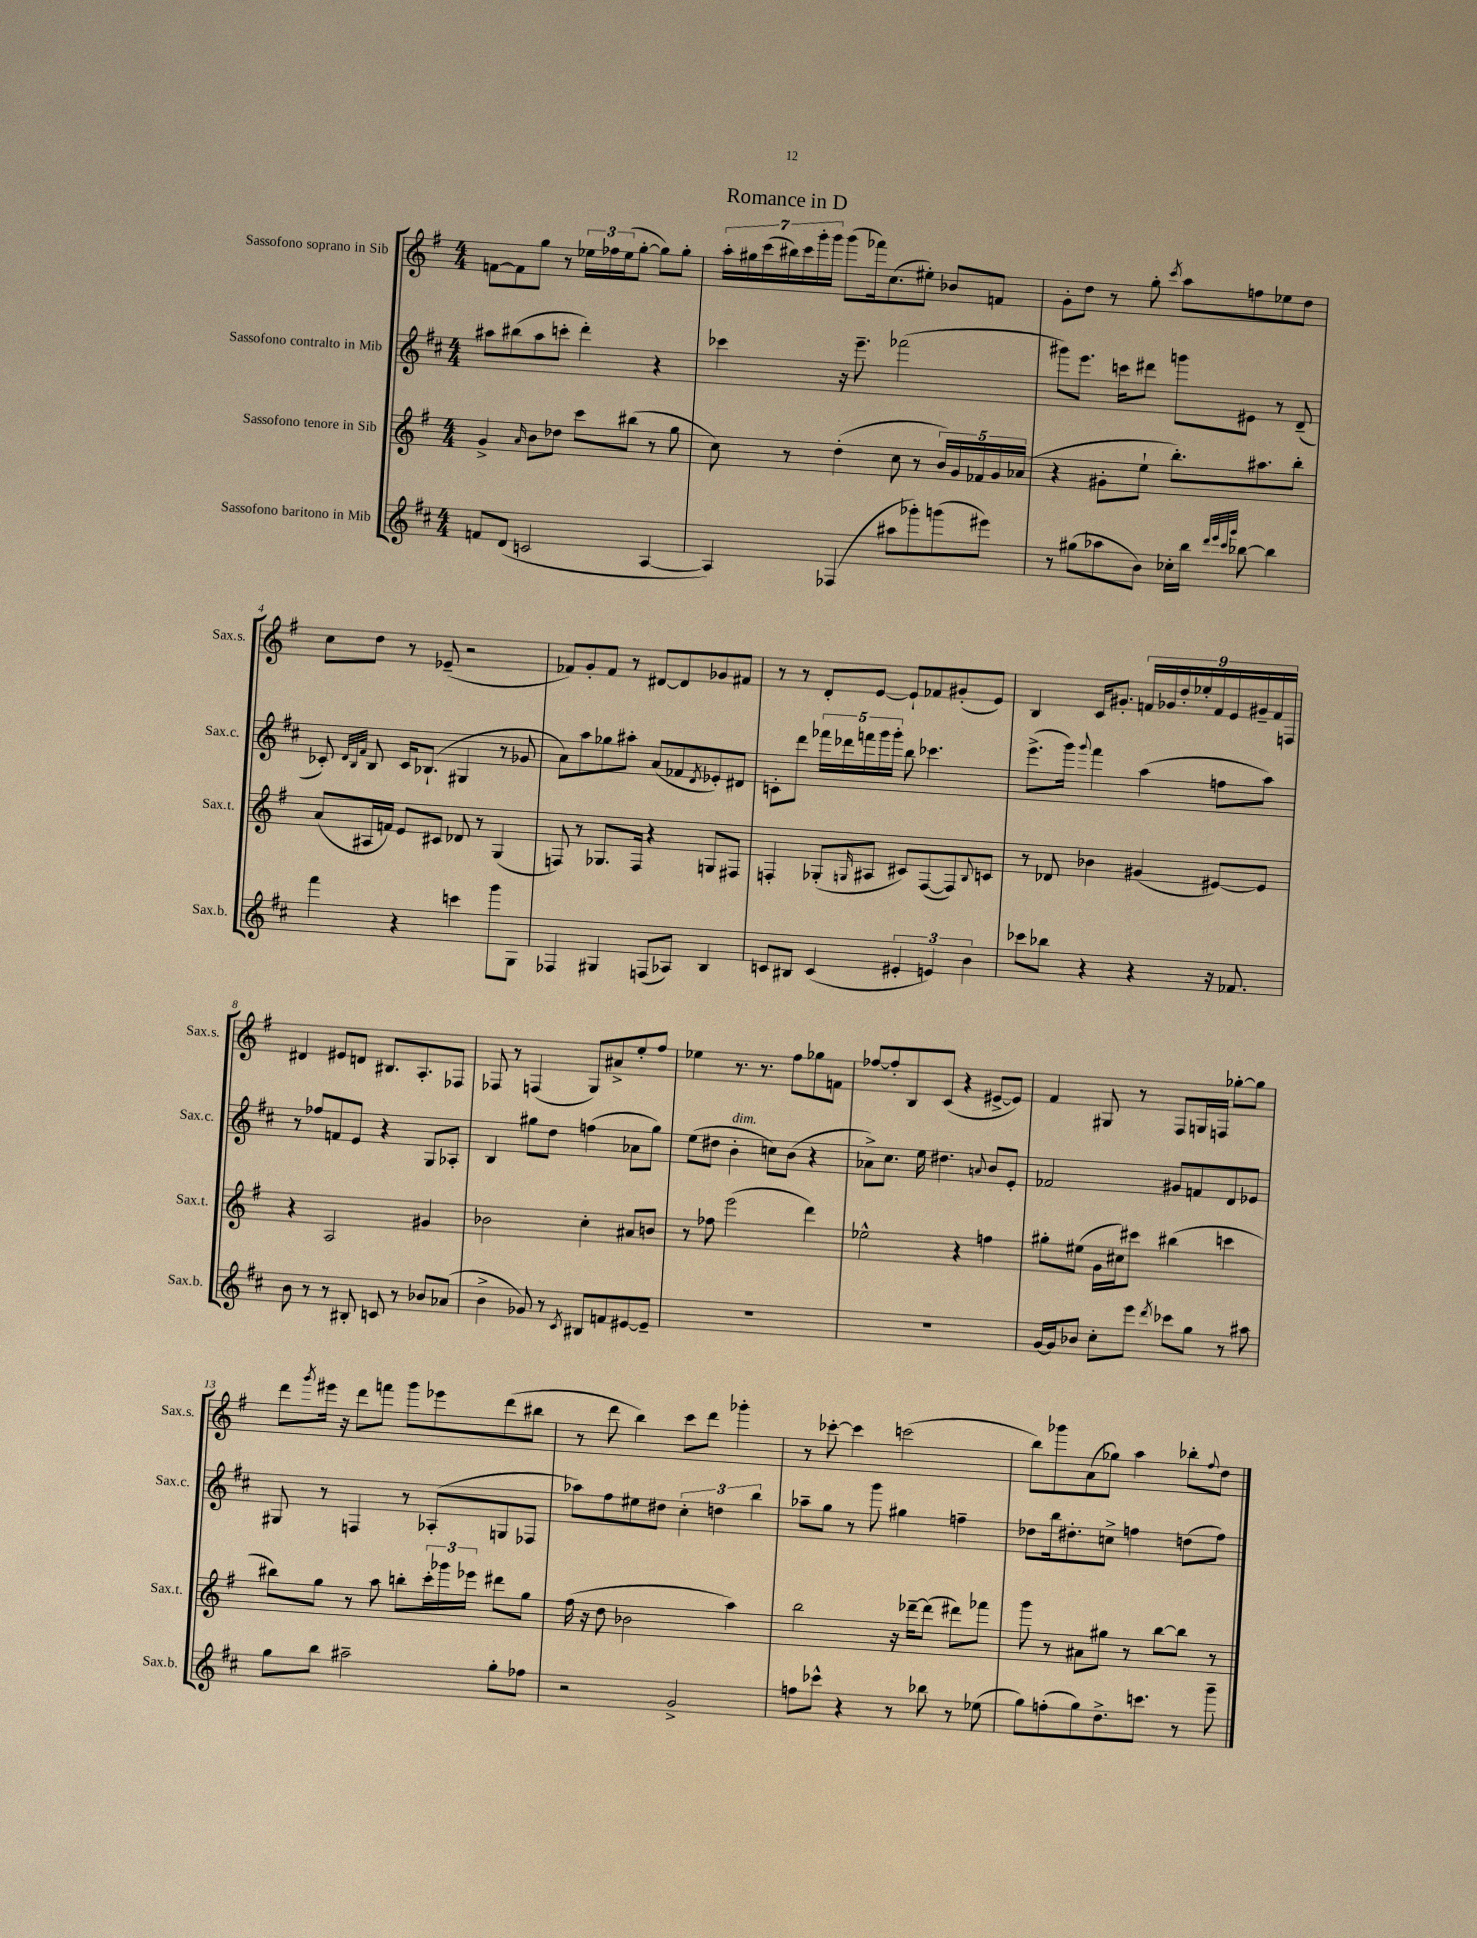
\header { title = "Romance in D" }
<<
\new StaffGroup <<
\new Staff = "s0" \with { instrumentName = "Sassofono soprano in Sib" shortInstrumentName = "Sax.s." } {
    \clef treble \key g \major \numericTimeSignature \time 4/4
    f'8~ f'8 g''8 r8 \tuplet 3/2 { ees''16 fes''16 ees''16( } g''8~-. g''8) g''8-. |
    \tuplet 7/4 { a''16-. gis''16 c'''16( bis''16) c'''16 g'''16-. g'''16 } g'''8( fes'''16) c''8.( eis''8-.) bes'8 f'8 |
    g'8-. d''8 r8 g''8-. \acciaccatura { c'''8 } a''8 f''8 ees''8 d''8 |
    c''8 d''8 r8 ees'8--( r2 |
    fes'8) g'8-. fes'8 r8 dis'8~ dis'8 ges'8 fis'8 |
    r8 r8 d'8-. e'8~ e'8-! fes'8 gis'8-.( e'8) |
    b4 c'16 gis'8.-. \tuplet 9/8 { f'16 ges'16 d''16-. ees''16-. f'16 e'16 gis'16-- f'16 f16 } |
    dis'4 eis'8 d'8 bis8. a8.-. fes8 |
    fes8 r8 f4( g8) ais'8-> e''8-. fis''8 |
    ees''4 r8. r8. fis''8 ges''8 f'8 |
    fes''8~ fes''8-. b8 c'8( r4 eis'8~-> eis'8) |
    fis'4 gis8 r8 fis8 g16 f16 ges''8~-. ges''8 |
    d'''8 \acciaccatura { g'''8 } eis'''16 r16 d'''8 f'''8 g'''8 ees'''8 d'''8( bis''8 |
    r8 d'''8 b''4) c'''8 d'''8 ges'''4-. |
    r8 ces'''8~-. ces'''4 c'''2( |
    b''8) ges'''8 a'8( ges''8) a''4 bes''8-. \appoggiatura { fis''8 } d''8 \bar "|." |
}
\new Staff = "s1" \with { instrumentName = "Sassofono contralto in Mib" shortInstrumentName = "Sax.c." } {
    \clef treble \key d \major \numericTimeSignature \time 4/4
    ais''8 bis''8( ais''8 c'''8-. d'''4-.) r4 |
    ces'''4 r16 e'''8.-- fes'''2( |
    gis'''8) e'''8. c'''16 dis'''8 g'''8 eis'8 r8 d'8--( |
    ces'8-.) \grace { d'32 b32 fis'32 } b8 ces'16 bes8.-!( gis4 r8 ges'8 |
    a'8) a''8 ges''8 ais''8-. a'8( fes'8 \acciaccatura { d'8 } ees'8-.) dis'8 |
    c'8-. d'''8 \tuplet 5/4 { fes'''16 des'''16 f'''16 g'''16 g'''16-. } b''8 ces'''4. |
    e'''8.->( g'''16) \appoggiatura { g'''8 } fis'''4 a''4( f''8 a''8) |
    r8 fes''8 f'8 e'8 r4 g8 aes8-. |
    b4 gis''8 d''8 f''4( aes'8 gis''8) |
    e''8( dis''8 b'4-.^\markup { \italic "dim." } c''8) b'8( r4 |
    aes'8->) cis''8. e''16 dis''4. \appoggiatura { a'8 } b'8 e'8-. |
    fes'2 gis'8 f'8 d'8 ees'8 |
    gis8 r8 f4 r8 aes8-.( g8 fes8 |
    aes''8) fis''8 eis''8 dis''8 \tuplet 3/2 { cis''4-. d''4 b''4 } |
    aes''8-- g''8 r8 g'''8 gis''4 f''4-- |
    des''8 b''16 dis''8.-. c''8-> f''4 d''8( f''8) \bar "|." |
}
\new Staff = "s2" \with { instrumentName = "Sassofono tenore in Sib" shortInstrumentName = "Sax.t." } {
    \clef treble \key g \major \numericTimeSignature \time 4/4
    g'4-> \grace { a'16 } b'8 des''8 c'''8 bis''8( r8 g''8 |
    c''8) r8 d''4-.( c''8 r8 \tuplet 5/4 { b'16) g'16 fes'16 g'16 aes'16( } |
    r4 gis'8-. e''8-! b''8.-.) ais''8. b''8-. |
    a'8( ais16 f'16) e'8 cis'8 des'8 r8 g4( |
    f8) r8 ges8. f16 r4 g8 fis8 |
    f4-. ges8-.( \grace { g16 } ais8 cis'8) f8~( f8) \appoggiatura { b8 } c'8 |
    r8 des'8 bes'4 gis'4( eis'8~) eis'8 |
    r4 a2 gis'4 |
    bes'2 c''4-. ais'8 b'8 |
    r8 fes''8 e'''2( d'''4) |
    ees''2-^ r4 f''4 |
    gis''8-. eis''8( g'16 cis''16) cis'''8 bis''4( c'''4 |
    bis''8) g''8 r8 a''8 b''8-. \tuplet 3/2 { c'''16-. ges'''16 ees'''16 } dis'''8 g''8 |
    fis''16( r16 d''8 bes'2 a''4) |
    b''2 r16 des'''16~-- des'''8( dis'''8) fes'''8 |
    g'''8 r8 ais'8 gis''8 r8 b''8~ b''8 r8 \bar "|." |
}
\new Staff = "s3" \with { instrumentName = "Sassofono baritono in Mib" shortInstrumentName = "Sax.b." } {
    \clef treble \key d \major \numericTimeSignature \time 4/4
    f'8 d'8( c'2 a4~ |
    a4) fes4( ais''8 ges'''8-.) g'''8( eis'''8) |
    r8 gis''8( aes''8 b'8) ces''16-. b''16 \grace { d'''32 e'''32 cis'''32 g'''32 } bes''8~ bes''4 |
    fis'''4 r4 c'''4 g'''8 g8 |
    fes4 gis4 f8( aes8) b4 |
    c'8 bis8 c'4( \tuplet 3/2 { eis'4-. e'4) b'4 } |
    ces'''8 bes''8 r4 r4 r16 fes'8. |
    b'8 r8 r8 bis8-. c'8 r8 bes'8 aes'8( |
    b'4-> ges'8) r8 \acciaccatura { cis'8 } bis8 f'8 eis'8~ eis'8-- |
    R1 |
    R1 |
    g'16~ g'16 bes'8 cis''8-. e'''8 \acciaccatura { d'''8 } ces'''8 g''8 r8 ais''8 |
    g''8 b''8 ais''2-- g''8-. fes''8 |
    r2 g'2-> |
    f''8 ces'''8-^ r4 r8 bes''8 r8 ees''8( |
    g''8) f''8-.( g''8) d''8.-> c'''8. r8 g'''8-- \bar "|." |
}
>>
>>
